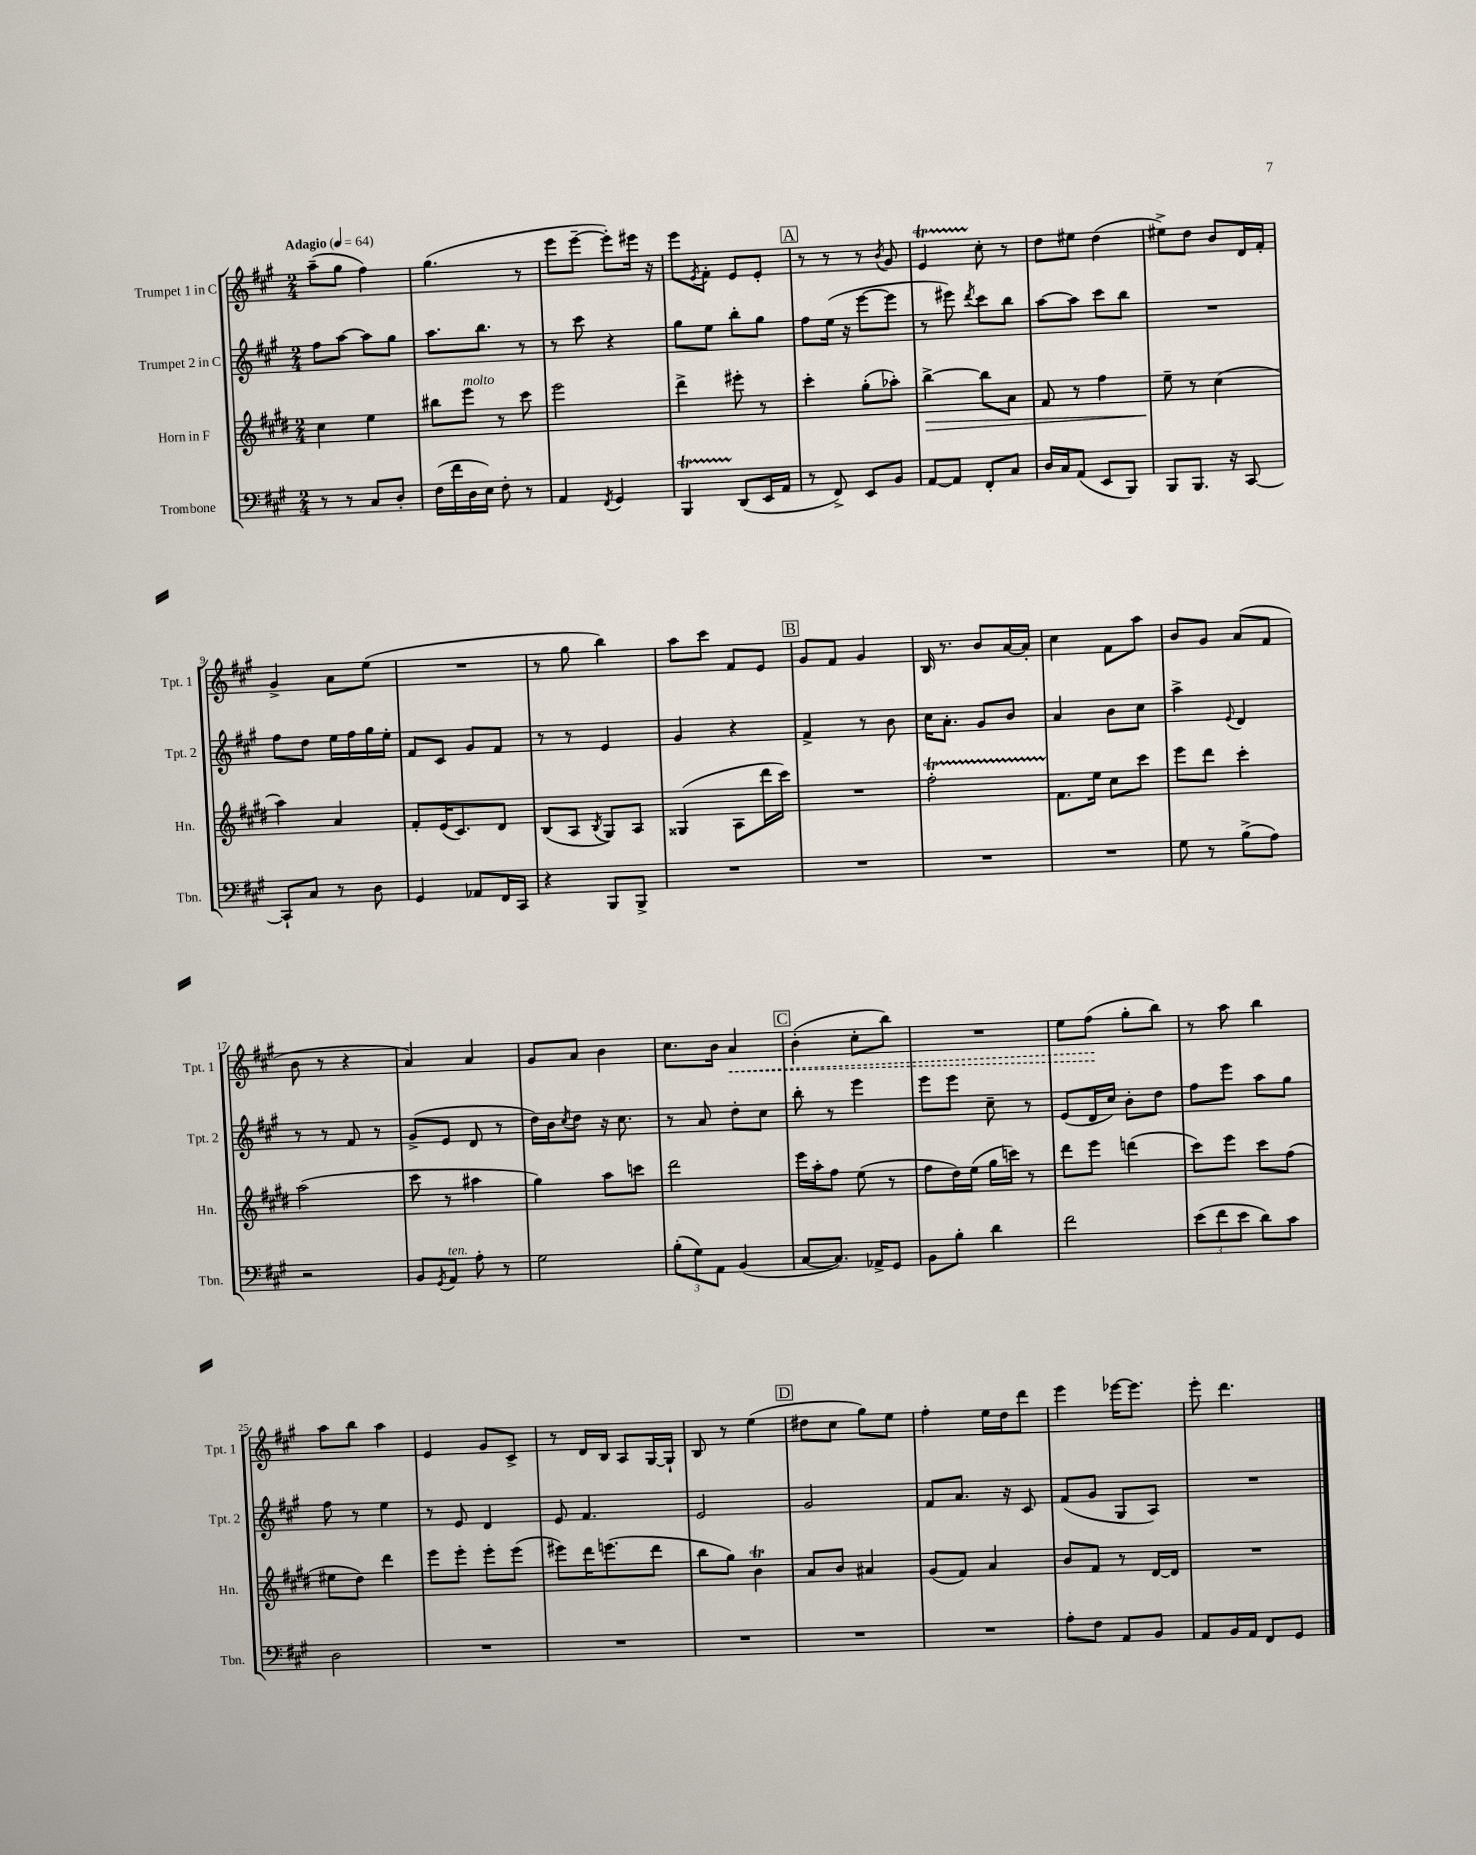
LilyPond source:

<<
\new StaffGroup <<
\new Staff = "s0" \with { instrumentName = "Trumpet 1 in C" shortInstrumentName = "Tpt. 1" } {
    \clef treble \key a \major \numericTimeSignature \time 2/4 \tempo "Adagio" 4 = 64
    a''8--( gis''8 fis''4) |
    gis''4.( r8 |
    e'''8 e'''8~-- e'''8-.) eis'''16 r16 |
    e'''8 \acciaccatura { e'8 } fis'8-. e'8 e'8-. |
    \mark \markup { \box "A" } r8 r8 r8 \acciaccatura { b'8 } gis'8 |
    e'4\startTrillSpan cis''8-.\stopTrillSpan r8 |
    d''8 eis''8 d''4( |
    eis''8->) d''8 b'8 d'16 fis'16-. |
    gis'4-> a'8 e''8( |
    R2 |
    r8 gis''8 b''4) |
    a''8 cis'''8 fis'8 e'8 |
    \mark \markup { \box "B" } gis'8 fis'8 gis'4 |
    b16 r8. b'8 a'16~ a'16-. |
    cis''4 fis'8 a''8 |
    b'8 gis'8 a'8( fis'8 |
    b'8 r8 r4 |
    a'4) a'4 |
    gis'8 a'8 b'4 |
    cis''8. b'16 \once \override Hairpin.style = #'dashed-line a'4\< |
    \mark \markup { \box "C" } b'4-.( cis''8-. b''8) |
    R2 |
    e''8 fis''8\!( gis''8-. b''8) |
    r8 a''8 b''4 |
    a''8 b''8 a''4 |
    e'4 gis'8 cis'8-> |
    r8 d'16 b16 a8 gis16~ gis16-! |
    b8 r8 e''4( |
    \mark \markup { \box "D" } dis''8 cis''8 gis''8) e''8 |
    fis''4-. e''16 d''16 d'''8 |
    e'''4 ees'''16~ ees'''8. |
    e'''8-. d'''4. \bar "|." |
}
\new Staff = "s1" \with { instrumentName = "Trumpet 2 in C" shortInstrumentName = "Tpt. 2" } {
    \clef treble \key a \major \numericTimeSignature \time 2/4
    fis''8 a''8~ a''8 gis''8 |
    a''8. b''8. r8 |
    r8 cis'''8 r4 |
    gis''8 e''8 b''8-. gis''8 |
    \mark \markup { \box "A" } fis''8 e''16( r16 e'''8~ e'''8 |
    r8 eis'''8) \acciaccatura { d'''8 } cis'''8 b''8 |
    a''8~ a''8 cis'''8 b''8 |
    R2 |
    fis''8 d''8 e''16 fis''16 gis''16 e''16-. |
    fis'8 cis'8 gis'8 fis'8 |
    r8 r8 e'4 |
    gis'4 r4 |
    \mark \markup { \box "B" } fis'4-> r8 b'8 |
    cis''16 a'8.-. gis'8 b'8 |
    a'4 b'8 cis''8 |
    a''4-> \appoggiatura { e'8 } d'4 |
    r8 r8 fis'8 r8 |
    gis'8->( e'8 d'8 r8 |
    d''16) b'16 \acciaccatura { cis''8 } d''8 r16 cis''8. |
    r8 a'8 d''8-. cis''8 |
    \mark \markup { \box "C" } b''8-. r8 e'''4 |
    e'''8 e'''8 cis''8-- r8 |
    e'8( d'16 cis''16) b'8-. d''8 |
    fis''8 e'''8 a''8 gis''8 |
    fis''8 r8 e''4 |
    r8 e'8 d'4 |
    e'8 fis'4. |
    e'2 |
    \mark \markup { \box "D" } gis'2 |
    fis'8 a'8. r16 cis'8 |
    fis'8( gis'8 gis8 a8) |
    R2 \bar "|." |
}
\new Staff = "s2" \with { instrumentName = "Horn in F" shortInstrumentName = "Hn." } {
    \clef treble \key e \major \numericTimeSignature \time 2/4
    cis''4 e''4 |
    bis''8 e'''8^\markup { \italic "molto" } r8 cis'''8 |
    e'''2 |
    dis'''4-> eis'''8-. r8 |
    \mark \markup { \box "A" } cis'''4-. gis''8-.( aes''8-.) |
    b''4~->\> b''8 a'8 |
    fis'8 r8 fis''4 |
    e''8--\! r8 cis''4( |
    a''4) a'4 |
    fis'8-. e'16( cis'8.) dis'8 |
    b8( a8 \acciaccatura { b8 } gis8) a8 |
    gisis4( a8 dis'''16 cis'''16) |
    \mark \markup { \box "B" } R2 |
    fis''2-.\startTrillSpan |
    fis'8.\stopTrillSpan e''16 cis''8 cis'''8 |
    e'''8 dis'''8 cis'''4-. |
    a''2( |
    cis'''8 r8 ais''4 |
    gis''4) a''8 c'''8 |
    dis'''2 |
    \mark \markup { \box "C" } e'''16 a''16-. fis''8 e''8( r8 |
    fis''8 dis''16) e''16( gis''16 c'''16) r8 |
    dis'''8 e'''8 d'''4( |
    cis'''8) e'''8 cis'''8 fis''8( |
    eis''8 dis''8) dis'''4 |
    e'''8 e'''8-. e'''8-. e'''8( |
    eis'''8) dis'''16 e'''8.( dis'''8 |
    b''8 gis''8) b'4\trill |
    \mark \markup { \box "D" } a'8 b'8 ais'4 |
    gis'8( fis'8) a'4 |
    b'8 fis'8 r8 dis'16~ dis'16 |
    R2 \bar "|." |
}
\new Staff = "s3" \with { instrumentName = "Trombone" shortInstrumentName = "Tbn." } {
    \clef bass \key a \major \numericTimeSignature \time 2/4
    r8 r8 cis8 d8-. |
    fis16( fis'16 d16 e16) fis8-. r8 |
    a,4 \acciaccatura { fis,8 } gis,4 |
    b,,4\startTrillSpan d,8\stopTrillSpan( e,16 a,16 |
    \mark \markup { \box "A" } r8 fis,8->) e,8 b,8 |
    a,8~ a,8 fis,8-. cis8 |
    d16 cis16 a,8( e,8 b,,8) |
    b,,8 b,,8. r16 cis,8~ |
    cis,8-! cis8 r8 d8 |
    gis,4 aes,8 fis,16 cis,16 |
    r4 b,,8 b,,8-> |
    R2 |
    \mark \markup { \box "B" } R2 |
    R2 |
    R2 |
    gis8 r8 b8->( a8) |
    r2 |
    b,8 \acciaccatura { gis,8 } a,8^\markup { \italic "ten." } a8-. r8 |
    gis2 |
    \tuplet 3/2 { b8-.( gis8) a,8 } b,4( |
    \mark \markup { \box "C" } cis8~ cis8.) aes,16-> gis,8 |
    b,8 b8-. d'4 |
    fis'2 |
    \tuplet 3/2 { e'8( fis'8 e'8 } d'8) cis'8 |
    d2 |
    R2 |
    R2 |
    R2 |
    \mark \markup { \box "D" } R2 |
    R2 |
    a8-. fis8 a,8 b,8 |
    a,8 b,16 a,16 fis,8 gis,8 \bar "|." |
}
>>
>>
